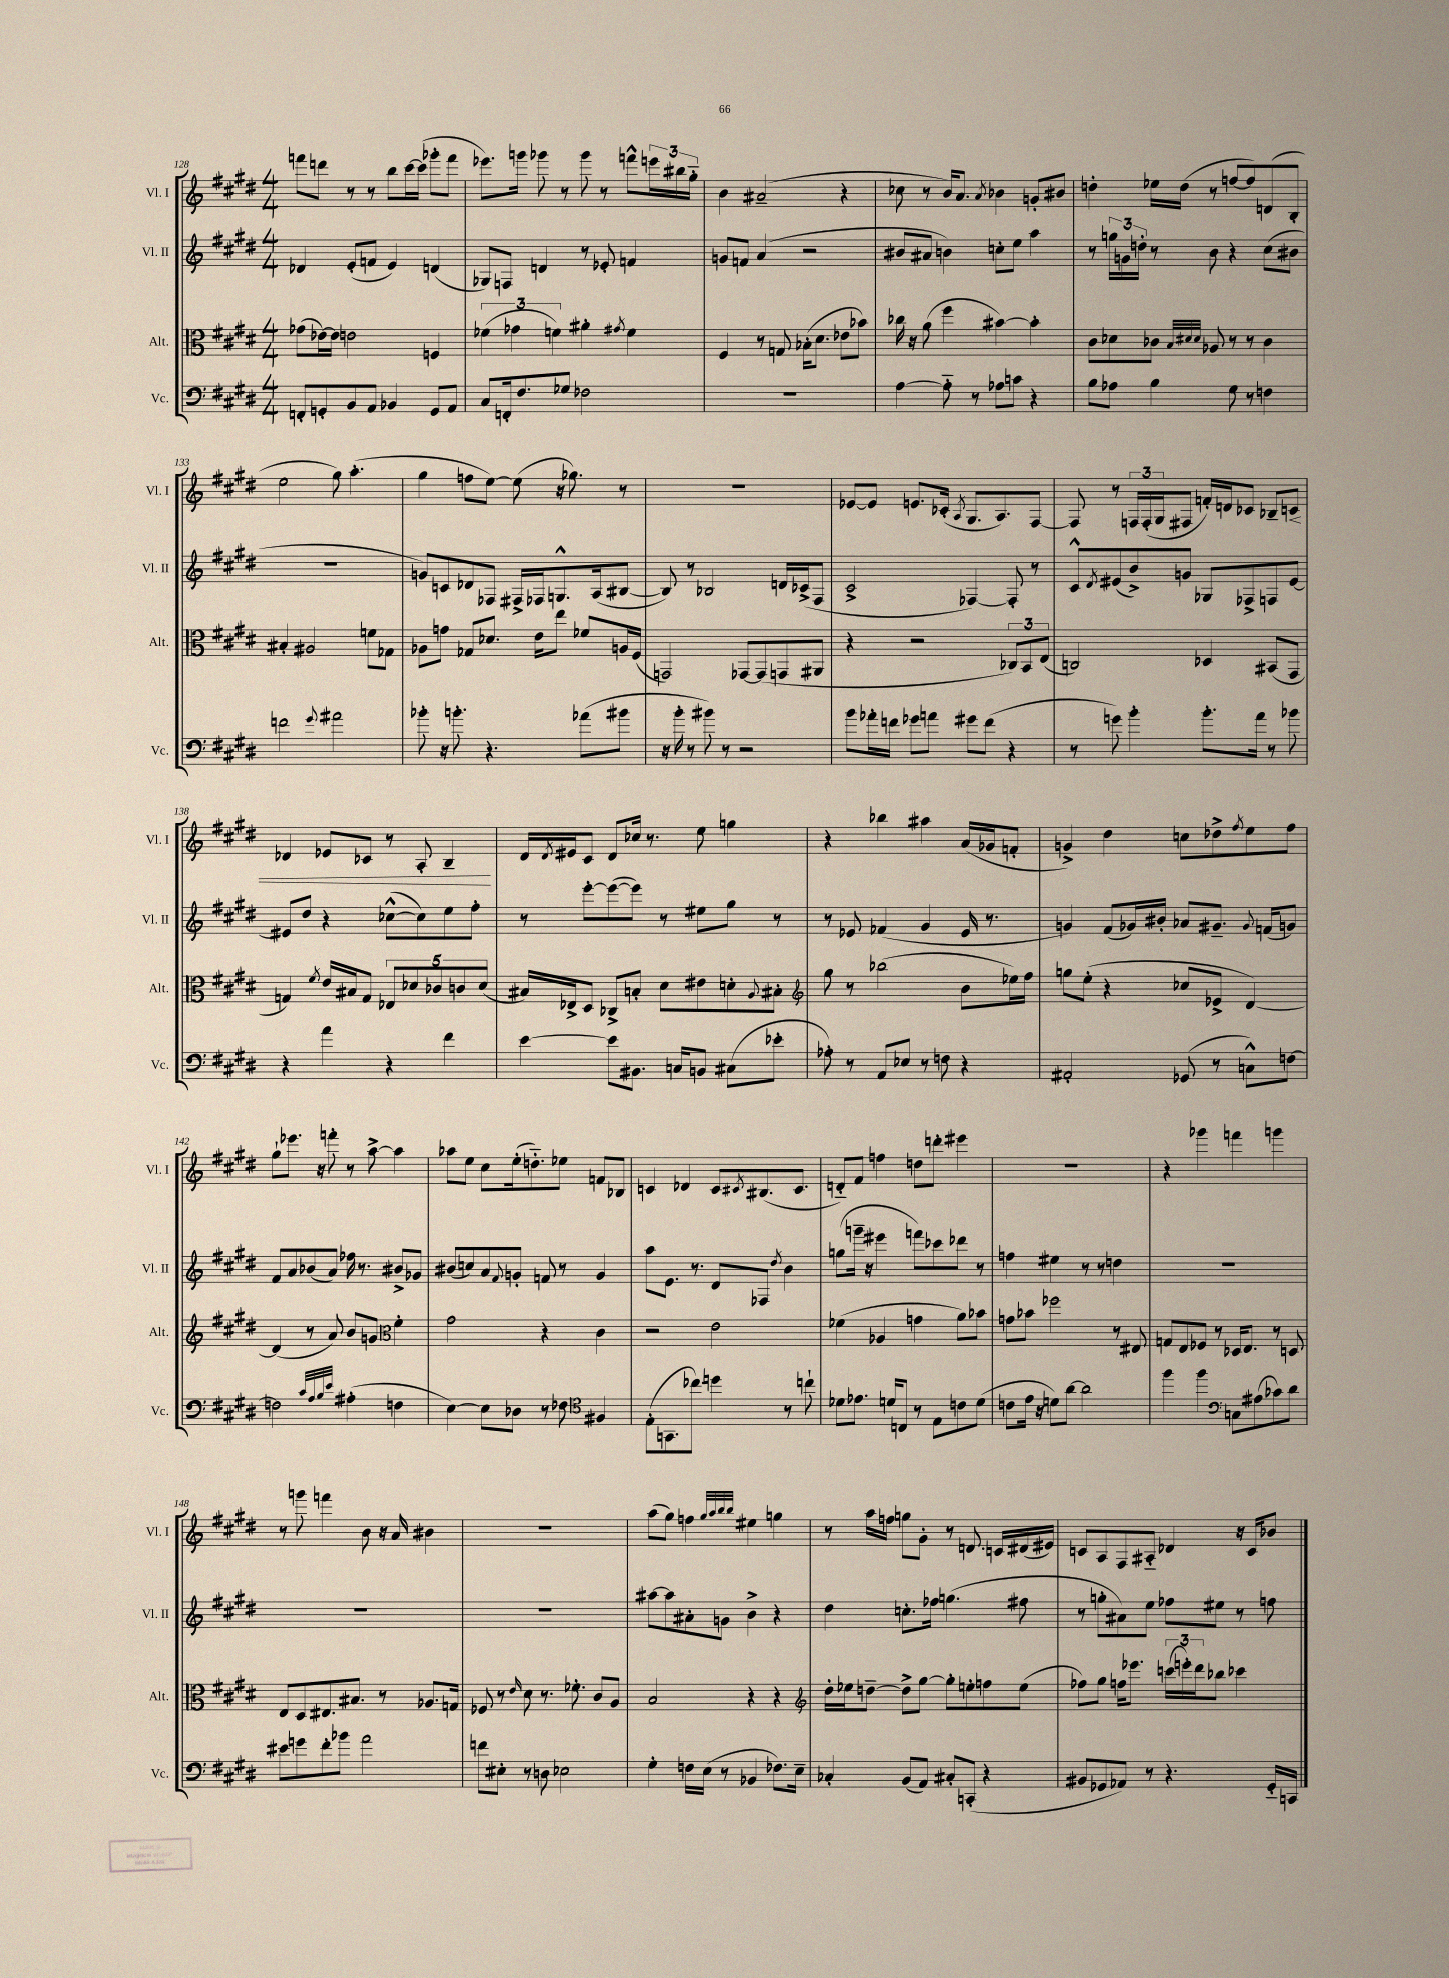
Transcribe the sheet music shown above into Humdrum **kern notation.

**kern	**kern	**kern	**kern
*staff4	*staff3	*staff2	*staff1
*clefF4	*clefC3	*clefG2	*clefG2
*k[f#c#g#d#]	*k[f#c#g#d#]	*k[f#c#g#d#]	*k[f#c#g#d#]
*M4/4	*M4/4	*M4/4	*M4/4
8FF'/L	(8g-\L	4d-/	8fff\L
8GG'/	[16e-\L)	.	8ddd\J
.	16e-\]JJ	.	.
8BB/	2e\	(8e'/L	8r
8AA/J	.	8f/J	8r
4BB-/	.	4e/)	8bb\L
.	.	.	[16ccc#\L
.	.	.	(16ccc#\]JJ
8GG/L	4F/	(4d/	8ggg-'\L
8AA/J	.	.	8fff\J
=	=	=	=
8C#/L	(6f-\	8G-/L)	8.eee-\L)
16FF'/k	.	8F/J	.
.	6g-\	.	.
8.F#/	.	.	16ggg\Jk
.	.	4d/	8ggg-\
.	6f\)	.	.
8G-/J	.	.	8r
2F-\	4a#'\	8r	8ggg-\
.	.	8e-'/	8r
.	8qg#/	.	.
.	4f\	4f/	8fff^^\L
.	.	.	24eee\L
.	.	.	24bb#\
.	.	.	24gg#'~\JJ
=	=	=	=
1r	4F#/	8g/L	4b\
.	.	8f/J	.
.	8r	(4a/	(2a#~/
.	8G/	.	.
.	(16B-'\LK	2r	.
.	8.d#\J	.	.
.	8e-\L	.	4r
.	8b-\J)	.	.
=	=	=	=
[4A\	16cc-\	8b#/L	8cc-\
.	16r	.	.
.	(8a\	8a#/J	8r
8A'~\]	4ff#\	4b\)	16b/LK)
.	.	.	8.a/J
8r	.	.	.
.	.	.	8qa/
8A-\L	[4b#\)	8cc'\L	4b-\
8c\J	.	8ee\J	.
4r	4b#'\]	4aa\	8g'/L
.	.	.	8b#/J
=	=	=	=
8B\L	8c#\L	8r	4dd'\
8A-\J	8d-\	24gg\LL	.
.	.	24g\	.
.	.	24dd'\JJ	.
4B\	8c-\J	8r	16ee-\LL
.	.	.	(16dd\JJ
.	32qqB/LLL	.	.
.	32qqd#/	.	.
.	32qqd#/JJJ	.	.
.	8A-/	8b\	8r
8G#\	8r	4r	[8ff/L
8r	8r	.	8ff/])
4F\	4c-\	(8cc#\L	(8d/
.	.	8b#\J	8B'/J
=	=	=	=
2f\	4B#'/	1r	2ee\
.	2A#/	.	.
8qqg#/	.	.	.
2a#\	.	.	8gg#\)
.	.	.	(4.aa'\
.	8f\L	.	.
.	8G-\J	.	.
=	=	=	=
8b-'\	8A-\L	8g/L)	4gg#\
16r	8g\J	8c/	.
8.b'\	.	.	.
.	8G-/L	8d-/	8ff\L
4.r	8.d-/J	8F-/J	[8ee\J)
.	.	16F#^/LL	(8ee\]
.	16e\LK	16F-/J	.
.	8ee\J	8.G^^/	16r
.	.	.	8.gg-\)
(8a-\L	8f-/L	.	.
.	.	(16A/k	.
8b#\J	16A/L	[8B#/J	8r
.	(16F#/JJ	.	.
=	=	=	=
16r	2GG/)	8B#/])	1r
16b'\	.	.	.
8r	.	8r	.
8b#\)	.	2B-/	.
8r	.	.	.
2r	[8GG-/L	.	.
.	(8GG-/]	.	.
.	8GG/	16d/LL	.
.	.	(16c-^/J	.
.	8AA#/J	8F#/J	.
=	=	=	=
8b\L	4r	2c#^/	[8e-/L
16a-'\L	.	.	8e-/]J
16f\JJ	.	.	.
8g-\L	2r	.	8.e/L
8a\J	.	.	.
.	.	.	(16c-'/Jk
.	.	.	8qA/
8g#\L	.	[4F-/)	8.G#/L
(8f\J	.	.	.
.	.	.	8.A/)
4r	12C-/L)	8F-'/]	.
.	12BB/	.	.
.	.	8r	[8F#/J
.	(12E/J	.	.
=	=	=	=
8r	2C/)	8c#^^/L	8F#/]
.	.	8qd#/	.
8g\)	.	(8e#/	8r
4b'\	.	8b^/)	24F/LL
.	.	.	(24F'/
.	.	.	24G#/J
.	.	8g/J	8F#/J
8.b'\L	4D-/	8G-/L	16f'/LL)
.	.	.	16d/J
.	.	8F-^/	8c-/J
16a\Jk	.	.	.
8r	(8BB#/L	8F/	8B-~/L
8b-\	8GG#/J	[8e#/J	8c/J
=	=	=	=
4r	4G/)	8e#/]L	4d-/
.	.	8dd#/J	.
.	8qf#/	.	.
4a\	16e/LL	4r	8e-/L
.	16B#/J	.	.
.	8G/J	.	8c-/J
4r	10E-/L	([8cc-^^\L	8r
.	10d-/	.	.
.	.	8cc-\])	8A'/
.	10c-/	.	.
4f#\	.	8ee\	4B~/
.	10c/	.	.
.	.	8ff#'\J	.
.	(10d-/J	.	.
=	=	=	=
[4e\	16B#/LL)	8r	16d#/LL
.	.	.	8qd#/
.	16E-^/J	.	16e#/J
.	8D#/J	[8eee'\L	8c#/J
8e\]L	8C-^/L	(8eee\_	8d#/L
8.BB#\J	8B'/J	8eee\]J)	16cc-/Jk
.	.	.	8.r
.	8d#\L	8r	.
16C/LK	.	.	.
8BB/J	8e#\	8ee#\L	8ee\
(8C#\L	8d'\	8gg#\J	4gg\
.	8qqA/	.	.
8e-'\J	8B#'\J	8r	.
=	=	=	=
*	*clefG2	*	*
8A-'\)	8gg#\	8r	4r
8r	8r	8e-/	.
8AA/L	(2bb-\	(4f-/	4bb-\
8E-/J	.	.	.
8r	.	4g#/	4aa#\
8F\	.	.	.
4r	8b\L	16e-/	(16a/LL
.	.	8.r	16g-/J
.	16ee-\L)	.	8f'/J
.	16ff#\JJ	.	.
=	=	=	=
2AA#'/	8gg\L	4g/)	4g^/)
.	(8ee'\J	.	.
.	4r	(8f#/L	4dd#\
.	.	16g-/L)	.
.	.	16b#'/JJ	.
(8GG-/	8cc-/L	8a-/L	8cc\L
8r	8e-^/J	8.g#~/J	8dd-^\
.	.	.	8qff#/
8C^^\L)	[4d#/)	.	8ee\
.	.	8qqg#/	.
.	.	(16f/LK	.
[8F\J	.	8g/J)	8ff#\J
=	=	=	=
2F\]	(4d#/]	8f#/L	8gg#`\L
.	.	8a/	8.eee-\J
.	8r	(8b-/	.
.	.	.	16r
.	8a/)	8a/J)	8fff'\
32qqc#/LLL	.	.	.
32qqA/	.	.	.
32qqB/	.	.	.
32qqe/JJJ	.	.	.
(4A#'\	8b/L	16ff-\	8r
.	.	8.r	.
.	8g/J	.	[8aa^\
*	*clefC3	*	*
4F\	4f#'\	8b#^/L	4aa\]
.	.	8g-/J	.
=	=	=	=
[4E\)	2g#\	(8b#/L	8aa-\L
.	.	8cc/)	8ee\J
8E\]L	.	8a/	8cc#\L
.	.	8qqf#/	.
8D-\J	.	8g'/J	(16ee'\k
.	.	.	8.dd'~\)
8r	4r	8f/	.
8F-\	.	8r	8ee-\J
*clefC4	*	*	*
4F#/	4c#\	4g/	8f/L
.	.	.	8B-/J
=	=	=	=
(8E'\L	2r	8aa\L	4c/
8.GG\	.	8.e\J	.
.	.	.	4d-/
8.cc-\J)	.	8.r	.
4dd\	2e\	8d#/L	8c/L
.	.	.	8qc#/
.	.	8F-/J	(8.B#/
.	.	8qdd#/	.
8r	.	4b\	.
.	.	.	8.c#/J
8cc`\	.	.	.
=	=	=	=
8d-\L	(4f-\	(8gg\L	8d'~/L)
8.e-\J	.	16ggg~\Jk	8f#/J
.	.	16r	.
.	4A-/	4eee#\	4ff\
16d/LK	.	.	.
8C/J	.	.	.
8r	4g\	8fff\L)	8dd\L
8E\L	.	8ccc-\	8ddd'\J
8c\	8a\L)	8ddd-\J	4eee#\
(8d\J	8b-\J	8r	.
=	=	=	=
8c\L	8g\L	4ff\	1r
16e\Jk	8b-\J	.	.
16r	.	.	.
8d\L)	2ff-\	4ee#\	.
[8a\J	.	.	.
2a\]	.	8r	.
.	.	8r	.
.	8r	4dd\	.
.	8E#/	.	.
=	=	=	=
4ff#\	8G/L	1r	4r
.	8E/	.	.
4ff#\	8F-/J	.	4ggg-\
.	8r	.	.
*clefF4	*	*	*
8C\L	16D-/LK	.	4fff\
.	8.E/J	.	.
(8A#\	.	.	.
8c-\)	8r	.	4ggg\
8d#\J	8D/	.	.
=	=	=	=
8e#\L	8E/L	1r	8r
8g\	8D#/	.	8ggg\
8f#'\	8.E#/	.	4fff\
8b-\J	.	.	.
.	8.B#/J	.	.
2a\	.	.	8b\
.	8r	.	16r
.	.	.	16a/
.	8.A-/L	.	4b#\
.	16G/Jk	.	.
=	=	=	=
8f\L	8F-/	1r	1r
8E#'\J	8r	.	.
.	16qqe/	.	.
8r	8d#\	.	.
8D\	8.r	.	.
2E-\	.	.	.
.	8.f-'\	.	.
.	8c#/L	.	.
.	8A/J	.	.
=	=	=	=
4G#'\	2B/	[8aa#\L	(8aa\L
.	.	8aa#\]	8gg#\J)
16F\LL	.	8a#'\	4ff\
(16E\JJ	.	.	.
8r	.	8g\J	.
.	.	.	32qqgg#/LLL
.	.	.	32qqaa/
.	.	.	32qqbb/
.	.	.	32qqbb/JJJ
4BB-/	4r	4b^\	4ee#\
8.F-\L)	4r	4r	4gg\
16E~\Jk	.	.	.
=	=	=	=
*	*clefG2	*	*
4C-'/	16dd#'\LL	4dd#\	8r
.	16ee-\J	.	.
.	[8dd~\J	.	16aa\LL
.	.	.	16ff\JJ
(8BB/L	8dd^\]L	8.cc'\L	8gg\L
8AA/J)	[8gg#\J	.	8g#'\J
.	.	16ff-\Jk	.
8C#'/L	8gg#'\]L	(4.gg\	8r
(8CC'/J	8ee'\	.	8.d/
4r	8ff\	.	.
.	.	.	16c/LL
.	(8ee\J	8ff#\	(16d#/
.	.	.	16e#/JJ)
=	=	=	=
8BB#/L	8ff-\L)	8r	8c/L
8GG-/	8gg#\J	8gg'\L	8A/
8AA-/J)	16ff\LK	8a#\)	8F#/
.	8.eee-\J	.	.
8r	.	8ee\J	8A#'~/J
4.r	(24ccc\LL	8ff-\L	4d-/
.	24eee'\)	.	.
.	24ddd#\J	.	.
.	8bb-\J	8ee#\J	.
.	4ccc-\	8r	16r
.	.	.	16c/LK
16GG-'~/LL	.	8ff\	8b-/J
16CC/JJ	.	.	.
==	==	==	==
*-	*-	*-	*-
